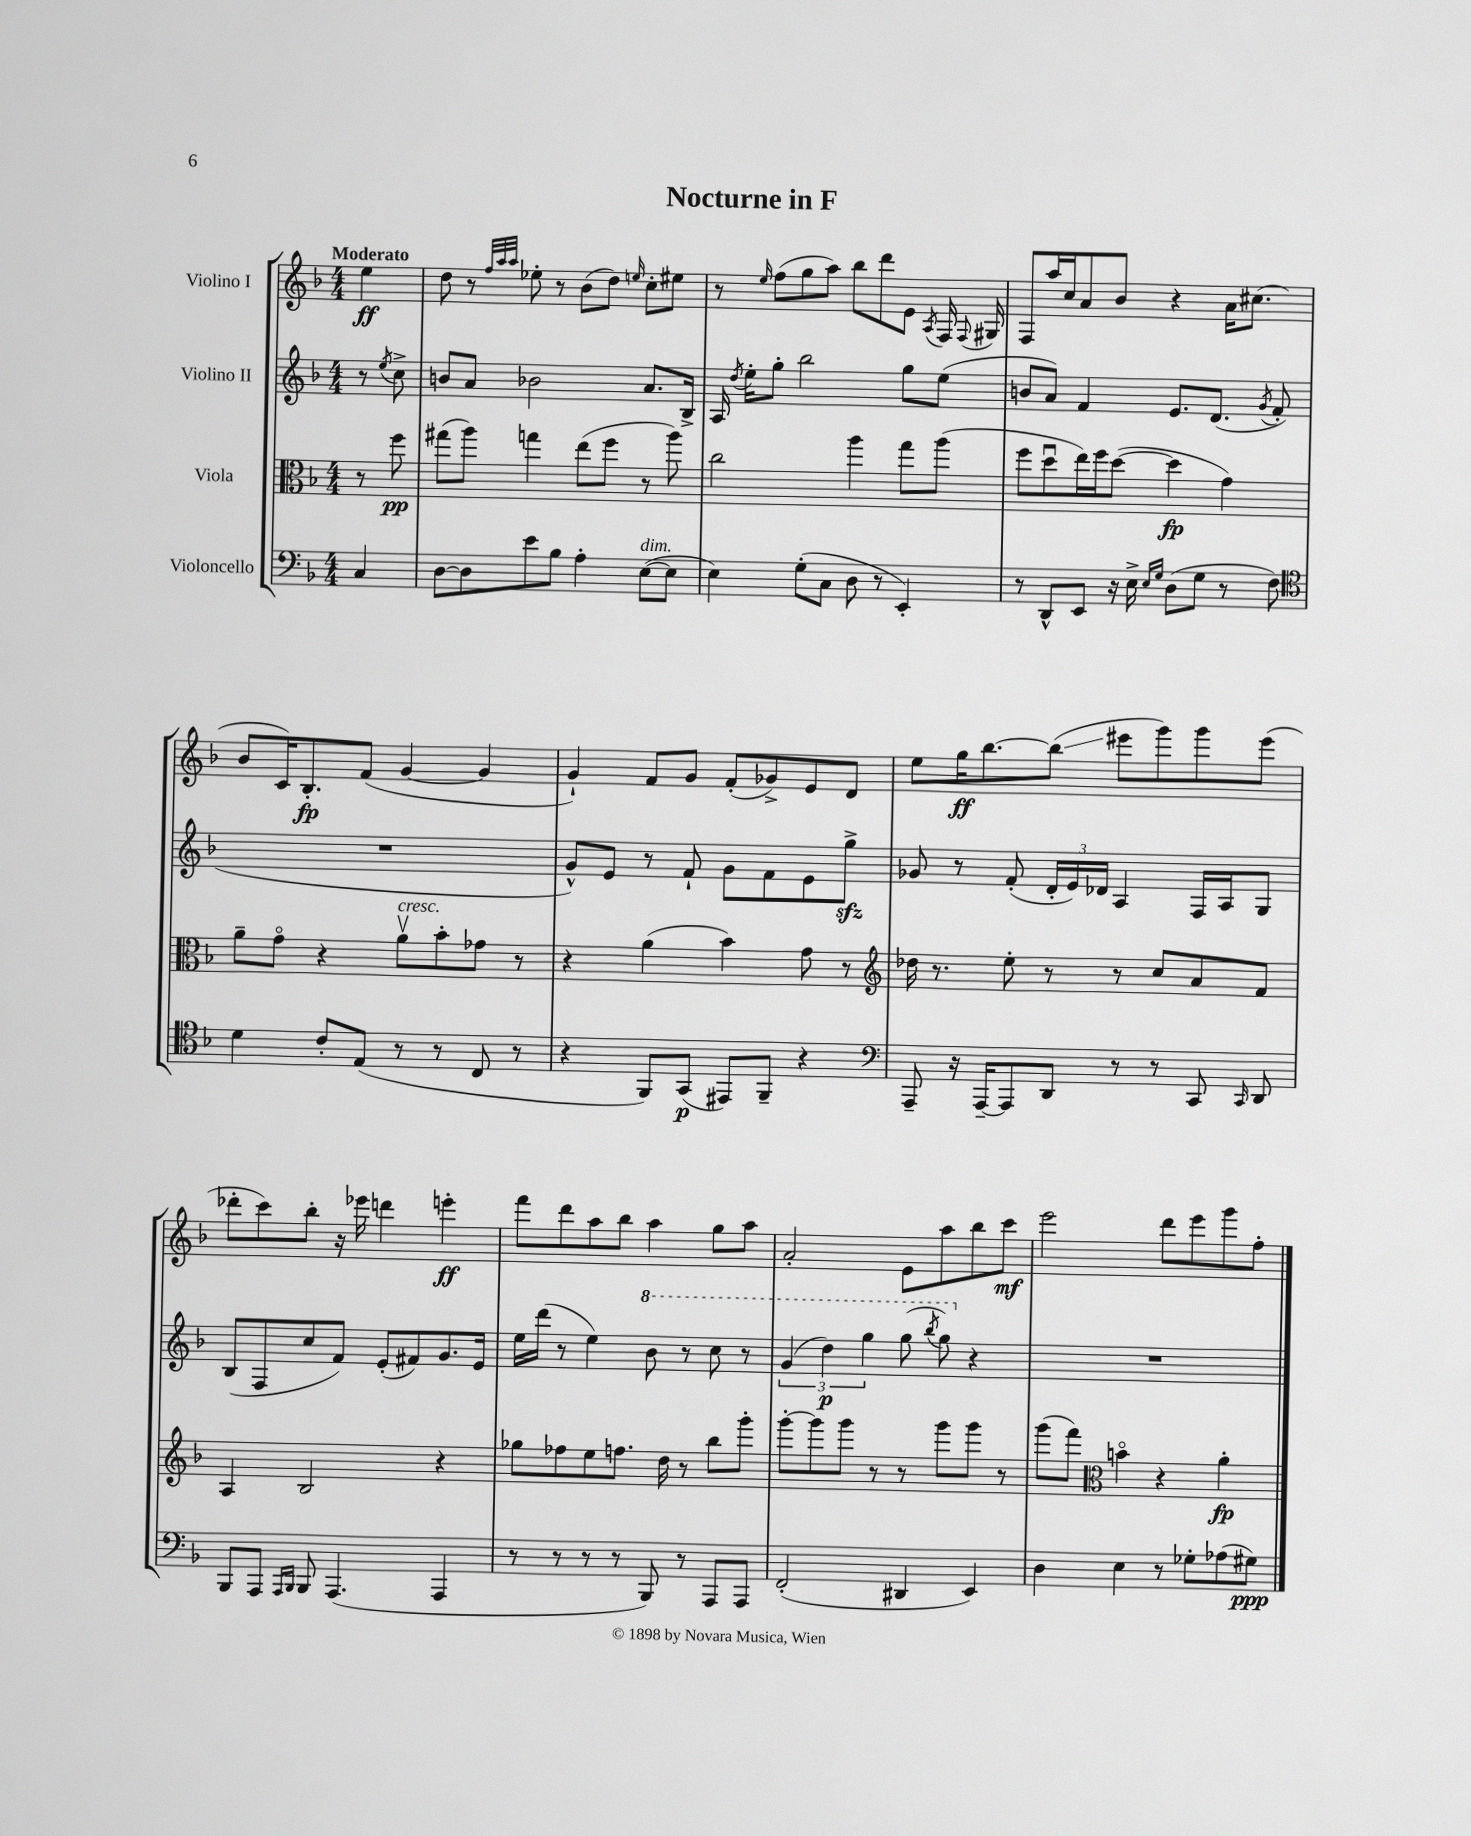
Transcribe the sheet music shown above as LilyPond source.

\header { title = "Nocturne in F" }
<<
\new StaffGroup <<
\new Staff = "s0" \with { instrumentName = "Violino I" } {
    \clef treble \key f \major \numericTimeSignature \time 4/4 \partial 4 \tempo "Moderato"
    \autoBeamOff e''4\ff |
    d''8 r8 \grace { f''32[ a''32 a''32] } ees''8-. r8 bes'8[( d''8]) \grace { e''16 } c''8[-. eis''8] |
    r8 \grace { e''16 } f''8[( g''8 a''8]) bes''8[ d'''8 e'8] \acciaccatura { a8 } f16 \appoggiatura { f8 } gis16 |
    f8[ a''16 c''16 a'8 bes'8] r4 a'16[ cis''8.]( |
    bes'8[ c'16) bes8.-.\fp f'8]( g'4~ g'4 |
    g'4-!) f'8[ g'8] f'8[-.( ges'8->) e'8 d'8] |
    e''8[ g''16\ff bes''8.~ bes''8]\glissando( eis'''8[ g'''8) g'''8 eis'''8]( |
    des'''8[-. c'''8) bes''8]-. r16 ees'''16 d'''4 e'''4-.\ff |
    f'''8[ d'''8 a''8 bes''8] a''4 g''8[ a''8] |
    a'2-. e'8[ a''8 bes''8 c'''8]\mf |
    e'''2 d'''8[ e'''8 g'''8 f''8]-. \bar "|." |
}
\new Staff = "s1" \with { instrumentName = "Violino II" } {
    \clef treble \key f \major \numericTimeSignature \time 4/4 \partial 4
    \autoBeamOff r8 \acciaccatura { e''8 } c''8-> |
    b'8[ a'8] bes'2 a'8.[ bes16]-> |
    a16 \acciaccatura { d''8 } e''16[-. g''8]-. bes''2 g''8[ e''8]( |
    b'8[ a'8]) f'4 e'8.[ d'8.]( \acciaccatura { g'8 } f'8-. |
    R1 |
    g'8[-^) e'8] r8 f'8-! g'8[ f'8 e'8 g''8]->\sfz |
    ges'8 r8 f'8-.( \tuplet 3/2 { d'16[-. e'16) des'16] } a4 f16[ a16 g8] |
    bes8[( f8 c''8 f'8]) e'8[-.( fis'8) g'8. e'16] |
    e''16[ d'''16]( r8 e''4) \ottava #1 bes''8 r8 c'''8 r8 |
    \tuplet 3/2 { g''4( d'''4\p) g'''4 } g'''8( \acciaccatura { bes'''8 } g'''8) \ottava #0 r4 |
    R1 \bar "|." |
}
\new Staff = "s2" \with { instrumentName = "Viola" } {
    \clef alto \key f \major \numericTimeSignature \time 4/4 \partial 4
    \autoBeamOff r8 f''8\pp |
    gis''8[( a''8]) g''4 e''8[( f''8] r8 a''8) |
    c''2 a''4 g''8[ a''8]( |
    f''8[ d''8\downbow e''16) f''16 d''8]~( d''4\fp g'4) |
    a'8[-- g'8]\flageolet r4 a'8[\upbow^\markup { \italic "cresc." } bes'8-. ges'8] r8 |
    r4 a'4( bes'4) g'8 r8 |
    \clef treble des''16 r8. e''8-. r8 r8 c''8[ a'8 f'8] |
    a4 bes2 r4 |
    ges''8[ fes''8 e''8 f''8.] d''16 r8 bes''8[ g'''8]-. |
    g'''8[~-. g'''8 g'''8] r8 r8 g'''8[ g'''8] r8 |
    g'''8[( f'''8]) \clef alto b'4\flageolet r4 a'4-.\fp \bar "|." |
}
\new Staff = "s3" \with { instrumentName = "Violoncello" } {
    \clef bass \key f \major \numericTimeSignature \time 4/4 \partial 4
    \autoBeamOff c4 |
    d8[~ d8 e'8 bes8] a4-. e8[~^\markup { \italic "dim." }( e8] |
    e4) g8[-.( c8] d8 r8 e,4-.) |
    r8 d,8[-^ e,8] r16 e16-> \grace { e16[ g16] } d8[( g8] r8 f8) |
    \clef tenor d'4 c'8[-. e8]( r8 r8 c8 r8 |
    r4 f,8[) g,8]\p( eis,8[) f,8]-- r4 |
    \clef bass a,,8-- r16 a,,16[~-- a,,8 d,8] r8 r8 c,8 \grace { c,16 } d,8 |
    bes,,8[ a,,8] \grace { a,,16[ bes,,16] } bes,,8 a,,4.( a,,4 |
    r8 r8 r8 r8 bes,,8) r8 a,,8[ a,,8] |
    f,2-.( dis,4 e,4) |
    d4 e4 r8 ges8[-. aes8( gis8]\ppp) \bar "|." |
}
>>
>>
\layout { \context { \Score \remove "Bar_number_engraver" } }
